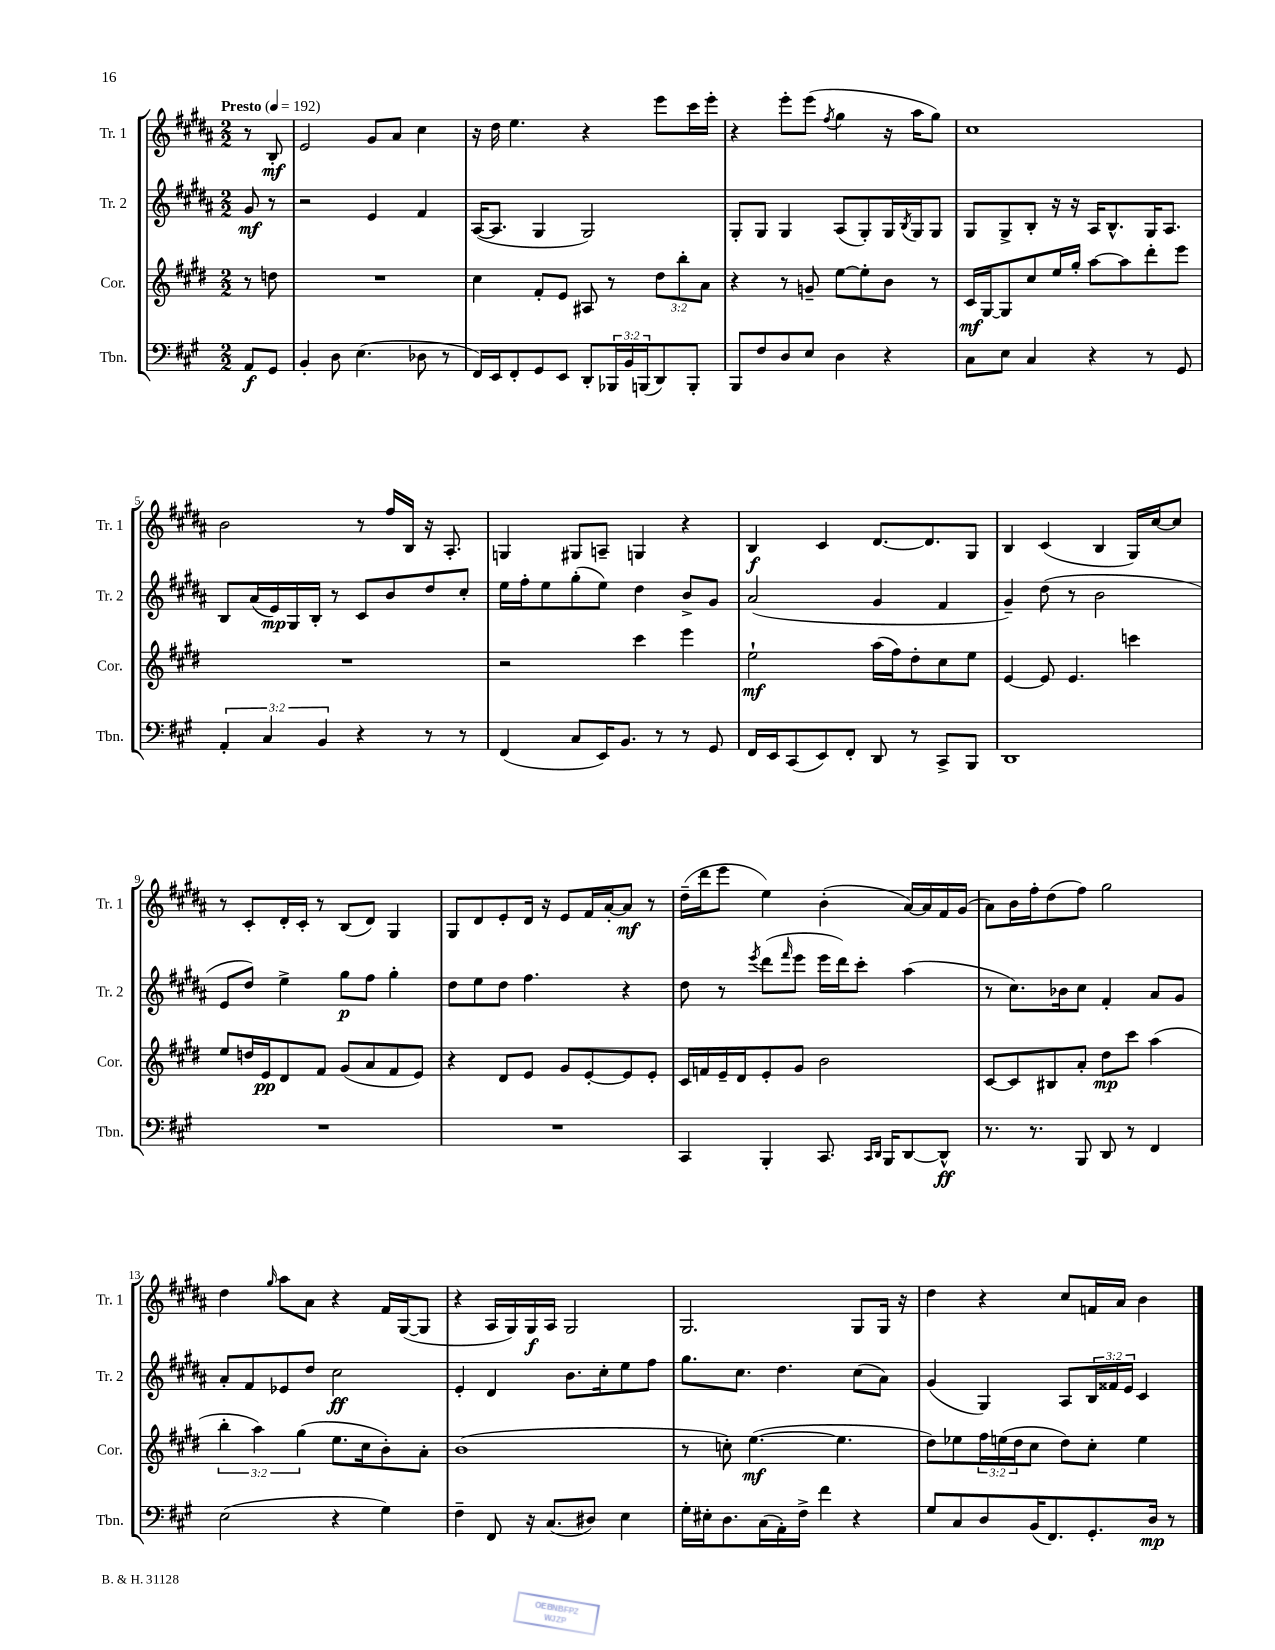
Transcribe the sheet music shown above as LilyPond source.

<<
\new StaffGroup <<
\new Staff = "s0" \with { instrumentName = "Tr. 1" shortInstrumentName = "Tr. 1" } {
    \clef treble \key b \major \numericTimeSignature \time 2/2 \partial 4 \tempo "Presto" 4 = 192
    r8 b8-.\mf |
    e'2 gis'8 ais'8 cis''4 |
    r16 dis''16 e''4. r4 e'''8 cis'''16 e'''16-. |
    r4 e'''8-. e'''8( \acciaccatura { fis''8 } gis''4 r16 ais''16 gis''8) |
    cis''1 |
    b'2 r8 fis''16 b16 r16 ais8.-. |
    g4 gis8 a8-- g4 r4 |
    b4\f cis'4 dis'8.~ dis'8. gis8 |
    b4 cis'4( b4 gis16) cis''16~ cis''8 |
    r8 cis'8-. dis'16-. cis'16-. r8 b8( dis'8) gis4 |
    gis8 dis'8 e'8-. dis'16 r16 e'8 fis'16 ais'16~-. ais'8\mf r8 |
    dis''16--( dis'''16 e'''8 e''4) b'4-.( ais'16~) ais'16 fis'16 gis'16( |
    ais'8) b'16 fis''16-. dis''8( fis''8) gis''2 |
    dis''4 \grace { gis''16 } ais''8 ais'8 r4 fis'16 gis16~( gis8 |
    r4 ais16 gis16) gis16\f ais16 gis2 |
    gis2. gis8 gis16 r16 |
    dis''4 r4 cis''8 f'16 ais'16 b'4 \bar "|." |
}
\new Staff = "s1" \with { instrumentName = "Tr. 2" shortInstrumentName = "Tr. 2" } {
    \clef treble \key b \major \numericTimeSignature \time 2/2 \override Staff.TupletNumber.text = #tuplet-number::calc-fraction-text \partial 4
    gis'8\mf r8 |
    r2 e'4 fis'4 |
    ais16~( ais8. gis4 gis2) |
    gis8-. gis8 gis4 ais8( gis8-.) gis16 \acciaccatura { b8 } gis16 gis8 |
    gis8 gis8-> b8-. r16 r16 ais16 b8.-^ gis16 ais8. |
    b8 ais'16( e'16\mp) gis16 b16-. r8 cis'8 b'8 dis''8 cis''8-. |
    e''16 fis''16-. e''8 gis''8-.( e''8) dis''4 b'8-> gis'8 |
    ais'2( gis'4 fis'4 |
    gis'4--) dis''8( r8 b'2 |
    e'8 dis''8) e''4-> gis''8\p fis''8 gis''4-. |
    dis''8 e''8 dis''8 fis''4. r4 |
    dis''8 r8 \acciaccatura { e'''8 } dis'''8( \grace { fis'''16 } e'''8 e'''16 dis'''16) cis'''8-. ais''4( |
    r8 cis''8.) bes'16 cis''8 fis'4-. ais'8 gis'8 |
    ais'8-. fis'8 ees'8 dis''8 cis''2\ff |
    e'4-. dis'4 b'8. cis''16-. e''8 fis''8 |
    gis''8. cis''8. dis''4. cis''8( ais'8) |
    gis'4( gis4) ais8 \tuplet 3/2 { b16 fisis'16 e'16 } cis'4 \bar "|." |
}
\new Staff = "s2" \with { instrumentName = "Cor." shortInstrumentName = "Cor." } {
    \clef treble \key e \major \numericTimeSignature \time 2/2 \override Staff.TupletNumber.text = #tuplet-number::calc-fraction-text \partial 4
    r8 d''8 |
    R1 |
    cis''4 fis'8-. e'8 ais8 r8 \tuplet 3/2 { dis''8 b''8-. a'8 } |
    r4 r8 g'8-- e''8~ e''8-. b'8 r8 |
    cis'16\mf gis16~ gis8 cis''8 e''16 gis''16-. a''8~ a''8 dis'''8-. e'''8 |
    R1 |
    r2 cis'''4 e'''4 |
    e''2-!\mf a''16( fis''16) dis''8-. cis''8 e''8 |
    e'4~ e'8 e'4. c'''4 |
    e''8 d''16 e'16\pp dis'8 fis'8 gis'8( a'8 fis'8 e'8) |
    r4 dis'8 e'8 gis'8 e'8~-. e'8 e'8-. |
    cis'16 f'16 e'16-- dis'16 e'8-. gis'8 b'2 |
    cis'8~ cis'8 bis8 a'8-. dis''8\mp cis'''8 a''4( |
    \tuplet 3/2 { b''4-. a''4) gis''4( } e''8. cis''16 b'8-.) a'8-. |
    b'1( |
    r8 c''8-.) e''4.~\mf( e''4. |
    dis''8) ees''8 \tuplet 3/2 { fis''16 e''16( dis''16 } cis''8 dis''8) cis''8-. e''4 \bar "|." |
}
\new Staff = "s3" \with { instrumentName = "Tbn." shortInstrumentName = "Tbn." } {
    \clef bass \key a \major \numericTimeSignature \time 2/2 \override Staff.TupletNumber.text = #tuplet-number::calc-fraction-text \partial 4
    a,8\f gis,8 |
    b,4-. d8 e4.( des8 r8 |
    fis,16) e,16 fis,8-. gis,8 e,8 d,8-. \tuplet 3/2 { bes,,16 b,16 b,,16( } d,8) b,,8-. |
    b,,8 fis8 d8 e8 d4 r4 |
    cis8 e8 cis4 r4 r8 gis,8 |
    \tuplet 3/2 { a,4-. cis4 b,4 } r4 r8 r8 |
    fis,4( cis8 e,16) b,8. r8 r8 gis,8 |
    fis,16 e,16 cis,8( e,8) fis,8-. d,8 r8 cis,8-> b,,8 |
    d,1 |
    R1 |
    R1 |
    cis,4 b,,4-. cis,8. \grace { cis,16 d,16 } b,,16 d,8~ d,8-^\ff |
    r8. r8. b,,8 d,8 r8 fis,4 |
    e2( r4 gis4) |
    fis4-- fis,8 r16 cis8.( dis8) e4 |
    gis16-. eis16-. d8. cis16( a,16-.) fis16-> fis'4 r4 |
    gis8 cis8 d8 b,16( fis,8.) gis,8.-. d16\mp r8 \bar "|." |
}
>>
>>
